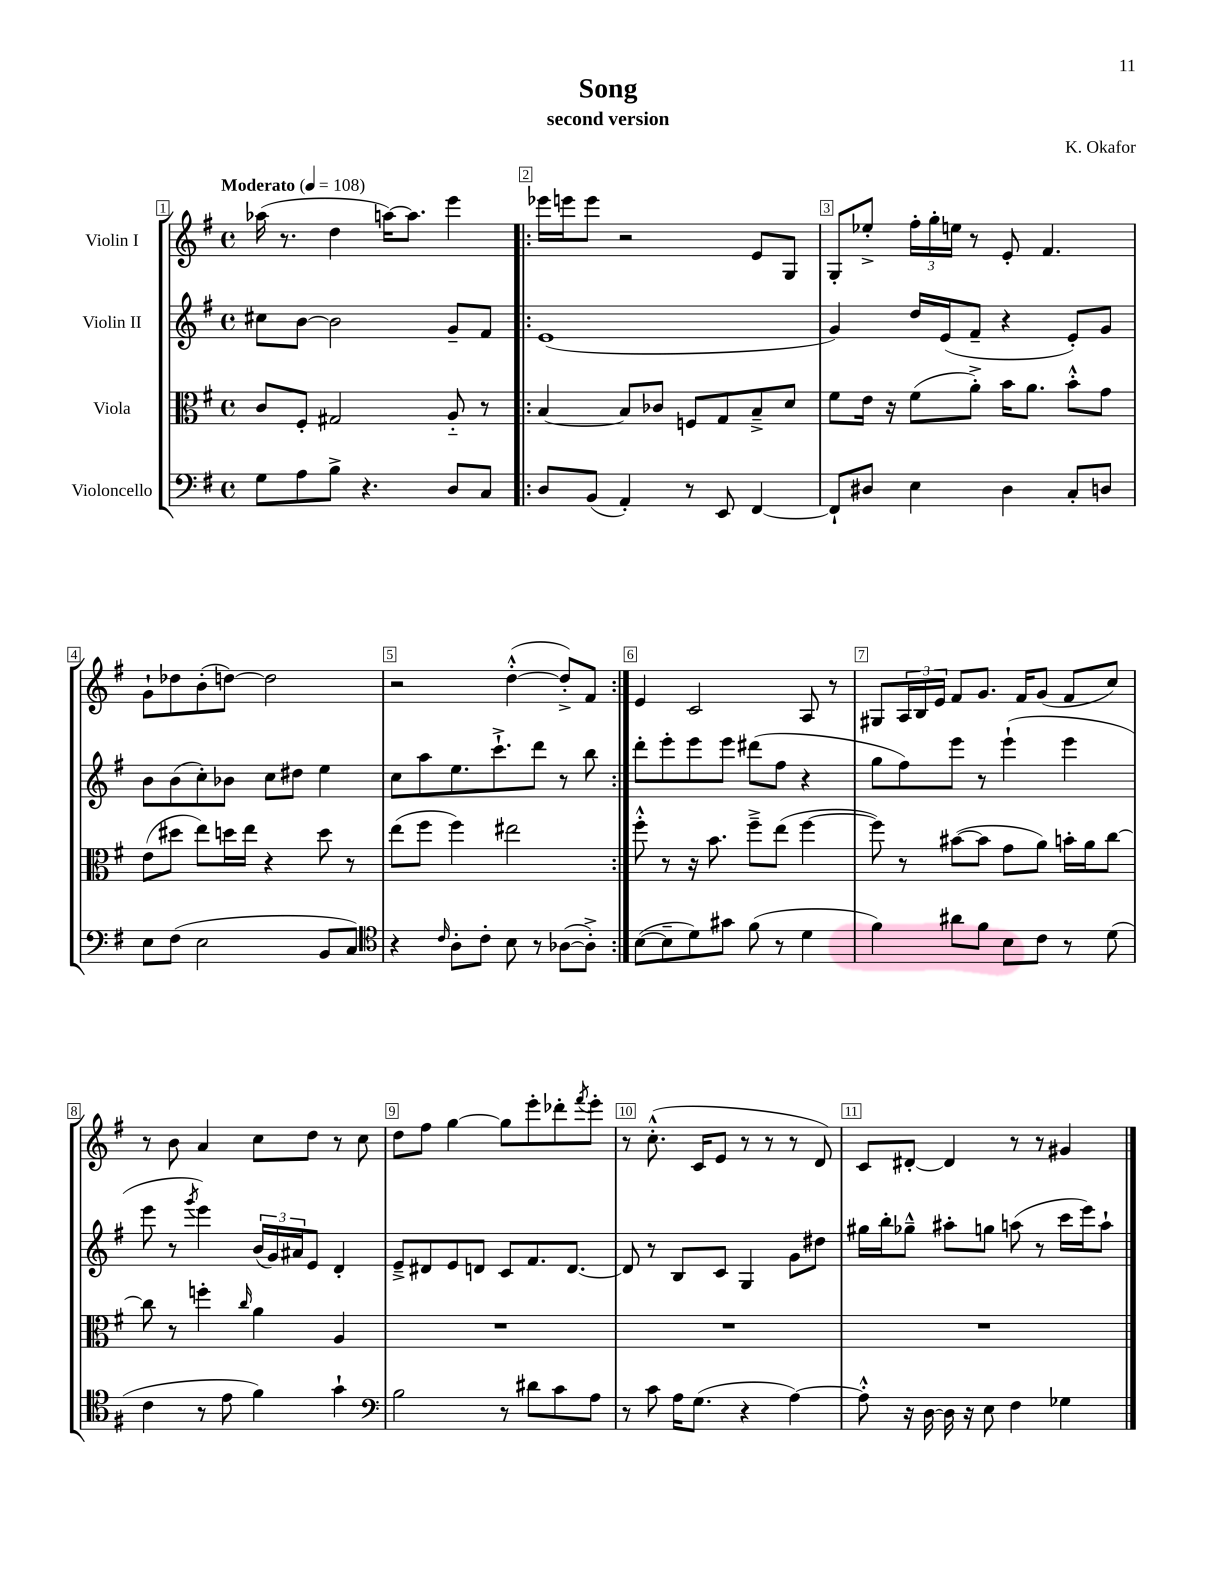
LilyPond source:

\header { title = "Song" composer = "K. Okafor" subtitle = "second version" }
<<
\new StaffGroup <<
\new Staff = "s0" \with { instrumentName = "Violin I" } {
    \clef treble \key g \major \defaultTimeSignature \time 4/4 \tempo "Moderato" 4 = 108
    aes''16( r8. d''4 a''16~) a''8. e'''4 |
    \repeat volta 2 { ees'''16 e'''16 e'''8 r2 e'8 g8 |
    g8-. ees''8-.-> \tuplet 3/2 { fis''16-. g''16-. e''16 } r8 e'8-. fis'4. |
    g'8-! des''8 b'8-.( d''8~) d''2 |
    r2 d''4~-.-^( d''8-.->) fis'8 | }
    e'4 c'2 a8 r8 |
    gis8 \tuplet 3/2 { a16 b16 e'16 } fis'8 g'8. fis'16 g'8( fis'8 c''8) |
    r8 b'8 a'4 c''8 d''8 r8 c''8 |
    d''8 fis''8 g''4~ g''8 e'''8-. des'''8-. \acciaccatura { fis'''8 } e'''8-. |
    r8 c''8.-.-^( c'16 e'8 r8 r8 r8 d'8) |
    c'8 dis'8~-. dis'4 r8 r8 gis'4 \bar "|." |
}
\new Staff = "s1" \with { instrumentName = "Violin II" } {
    \clef treble \key g \major \defaultTimeSignature \time 4/4
    cis''8 b'8~ b'2 g'8-- fis'8 |
    \repeat volta 2 { e'1( |
    g'4) d''16 e'16( fis'8-- r4 e'8-.) g'8 |
    b'8 b'8( c''8-.) bes'8 c''8 dis''8 e''4 |
    c''8 a''8 e''8. c'''8.-!-> d'''8 r8 b''8 | }
    d'''8-. e'''8-. e'''8 e'''8 dis'''8( fis''8 r4 |
    g''8 fis''8) e'''8 r8 e'''4-!( e'''4 |
    e'''8 r8 \acciaccatura { g'''8 } e'''4) \tuplet 3/2 { b'16( g'16) ais'16 } e'8 d'4-. |
    e'8---> dis'8 e'8 d'8 c'8 fis'8. d'8.~ |
    d'8 r8 b8 c'8 g4 g'8 dis''8 |
    gis''16 b''16-. ges''8---^ ais''8-. g''8 a''8( r8 c'''16 e'''16) a''8-! \bar "|." |
}
\new Staff = "s2" \with { instrumentName = "Viola" } {
    \clef alto \key g \major \defaultTimeSignature \time 4/4
    c'8 fis8-. gis2 a8-_ r8 |
    \repeat volta 2 { b4~ b8 ces'8 f8 g8 b8---> d'8 |
    fis'8 e'16 r16 fis'8( a'8-.->) b'16 a'8. b'8-.-^ g'8 |
    e'8( dis''8 e''8) d''16 e''16 r4 d''8 r8 |
    e''8( fis''8 fis''4) eis''2 | }
    fis''8-.-^ r8 r16 b'8. fis''8---> e''8( fis''4~ |
    fis''8) r8 bis'8~( bis'8 g'8 a'8) b'16-. a'16 c''8~ |
    c''8 r8 f''4-. \grace { c''16 } a'4 a4 |
    R1 |
    R1 |
    R1 \bar "|." |
}
\new Staff = "s3" \with { instrumentName = "Violoncello" } {
    \clef bass \key g \major \defaultTimeSignature \time 4/4
    g8 a8 b8-> r4. d8 c8 |
    \repeat volta 2 { d8 b,8( a,4-.) r8 e,8 fis,4~ |
    fis,8-! dis8 e4 dis4 c8-. d8 |
    e8 fis8( e2 b,8 c8) |
    \clef tenor r4 \grace { c'16 } a8-. c'8-. b8 r8 aes8~( aes8-.->) | }
    b8~( b8-- d'8) gis'8 fis'8( r8 d'4 |
    fis'4) ais'8 fis'8 b8 c'8 r8 d'8( |
    c'4 r8 e'8 fis'4) g'4-! |
    \clef bass b2 r8 dis'8 c'8 a8 |
    r8 c'8 a16 g8.( r4 a4~) |
    a8-.-^ r16 d16~ d16 r16 e8 fis4 ges4 \bar "|." |
}
>>
>>
\layout { \context { \Score \override BarNumber.break-visibility = ##(#f #t #t) barNumberVisibility = #all-bar-numbers-visible \override BarNumber.stencil = #(make-stencil-boxer 0.1 0.3 ly:text-interface::print) } }
